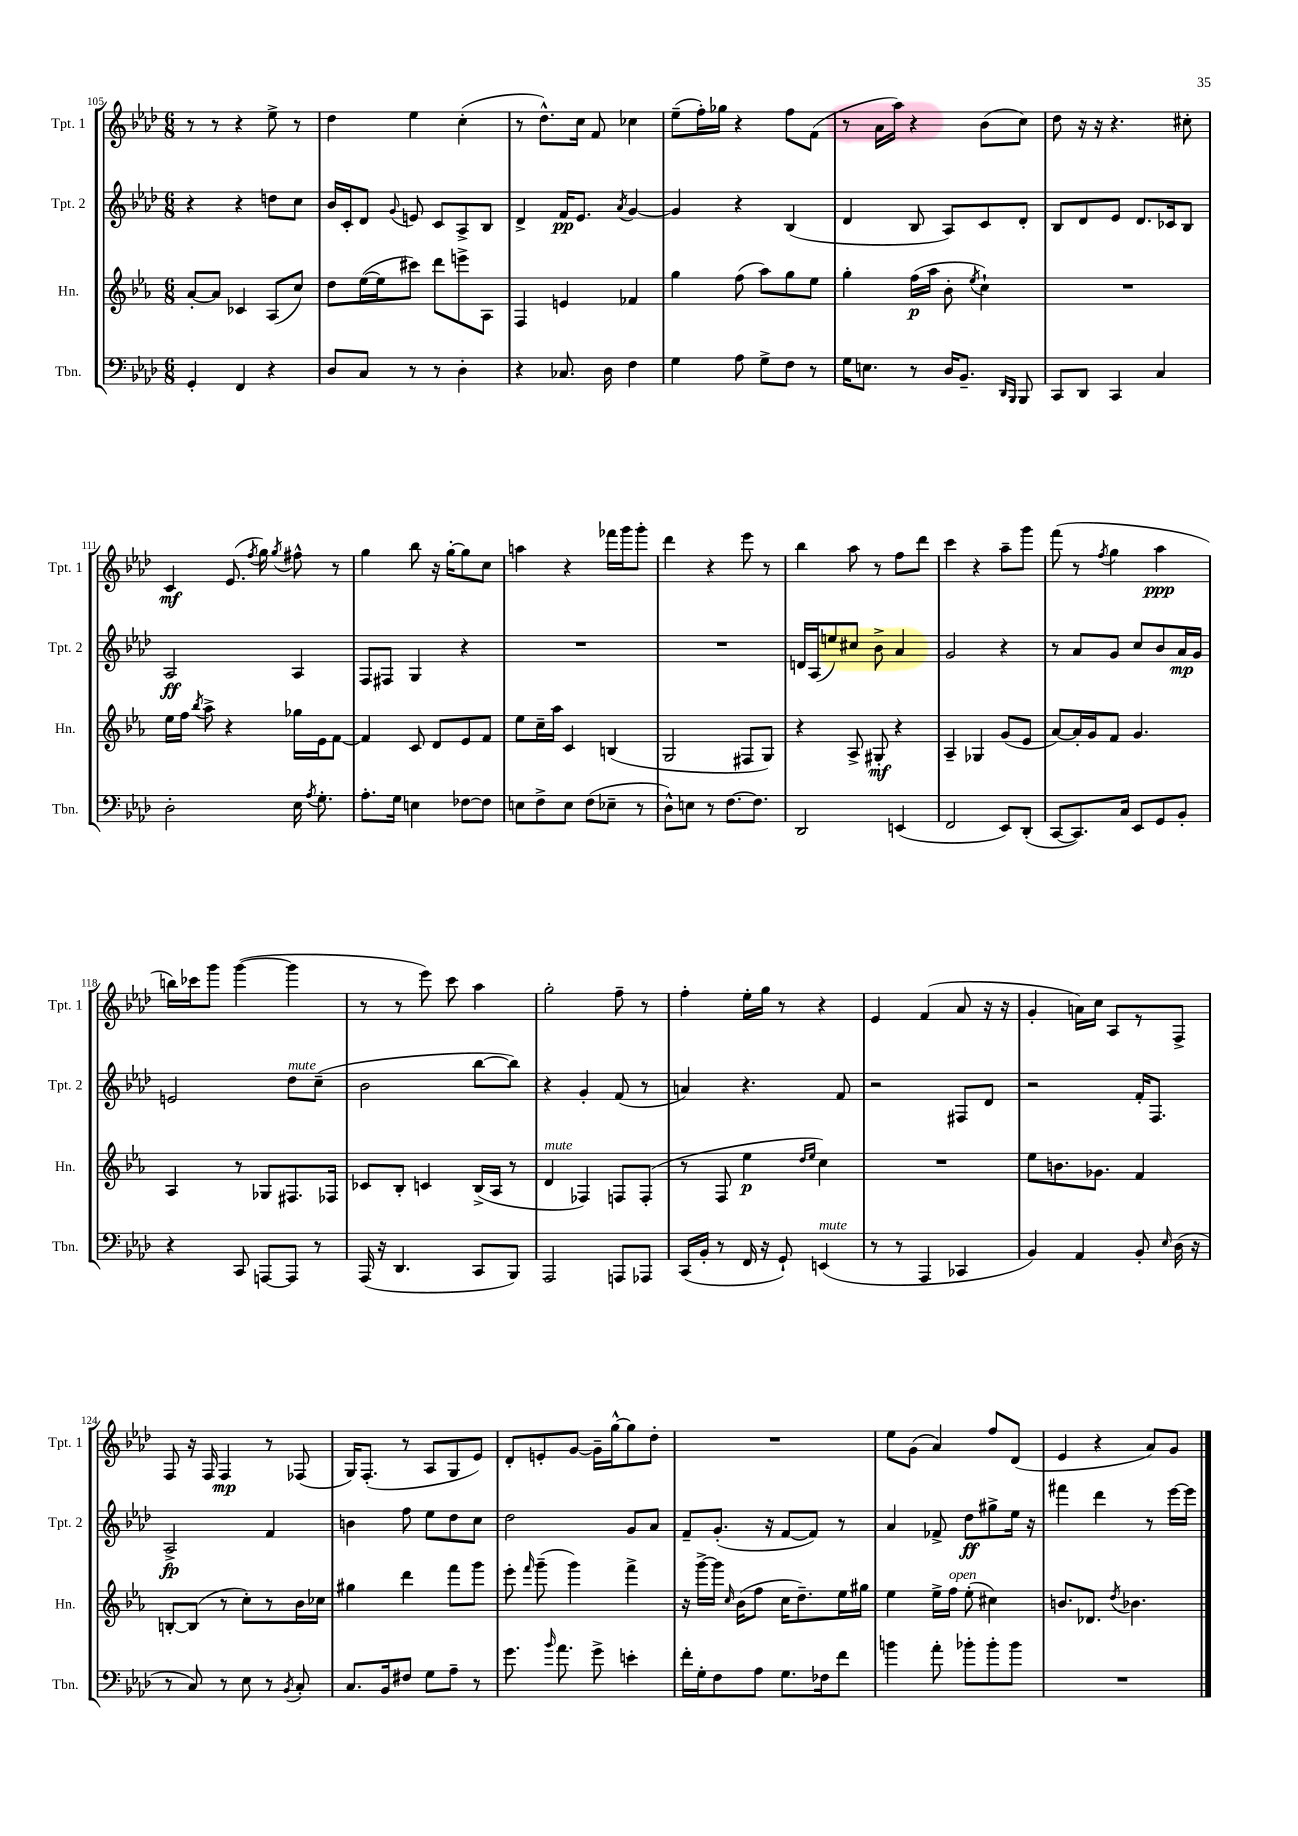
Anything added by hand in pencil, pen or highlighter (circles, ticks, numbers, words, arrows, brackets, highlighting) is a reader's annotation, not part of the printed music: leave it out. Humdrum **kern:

**kern	**kern	**kern	**kern
*staff4	*staff3	*staff2	*staff1
*clefF4	*clefG2	*clefG2	*clefG2
*k[b-e-a-d-]	*k[b-e-a-]	*k[b-e-a-d-]	*k[b-e-a-d-]
*M6/8	*M6/8	*M6/8	*M6/8
4GG'/	[8a-'/L	4r	8r
.	8a-/]J	.	8r
4FF/	4c-/	4r	4r
4r	(8A-/L	8dd\L	8ee-^\
.	8cc/J)	8cc\J	8r
=	=	=	=
8D-/L	8dd\L	16b-/LL	4dd-\
.	.	16c'/J	.
8C/J	([16ee-\L	8d-/J	.
.	16ee-\]J	.	.
.	.	8qqg/	.
8r	8ccc#\J)	8e/	4ee-\
8r	8ddd\L	8c/L	.
4D-'\	8eee^\	8A-^/	(4cc'\
.	8A-\J	8B-/J	.
=	=	=	=
4r	4F/	4d-^/	8r
.	.	.	8.dd-^^\L)
8.C-/	4e/	16f/LK	.
.	.	8.e-/J	16cc\Jk
.	.	.	8f/
16D-\	.	.	.
.	.	8qa-/	.
4F\	4f-/	[4g/	4cc-\
=	=	=	=
4G\	4gg\	4g/]	(8ee-~\L
.	.	.	16ff'\L)
.	.	.	16gg-\JJ
8A-\	(8ff\	4r	4r
8G^\L	8aa-\L)	.	.
8F\J	8gg\	(4B-/	8ff\L
8r	8ee-\J	.	(8f\J
=	=	=	=
16G\LK	4gg'\	4d-/	8r
8.E\J	.	.	.
.	.	.	16a-\LL
.	.	.	16aa-\JJ)
8r	(16ff\LL	8B-/	4r
.	16aa-\JJ	.	.
16D-/LK	8b-'\	8A-/L)	.
8.BB-~/J	.	.	.
.	8qee-/	.	.
.	4cc`\)	8c/	(8b-\L
16qqDD-/LL	.	.	.
16qqBBB-/JJ	.	.	.
8BBB-/	.	8d-'/J	8cc\J)
=	=	=	=
8CC/L	2.r	8B-/L	8dd-\
8DD-/J	.	8d-/	16r
.	.	.	16r
4CC/	.	8e-/J	4.r
.	.	8.d-/L	.
4C/	.	.	.
.	.	16c-/k	.
.	.	8B-/J	8cc#'\
=	=	=	=
2D-'\	16ee-\LL	2A-/	4c/
.	16ff\JJ	.	.
.	8qbb-/	.	.
.	8aa-^\	.	.
.	4r	.	(8.e-/
.	.	.	8qff/
.	.	.	16gg\)
.	.	.	8qgg/
16E-\	16gg-\LL	4A-/	8ff#^^\
8qA-/	.	.	.
8.G'\	16e-\J	.	.
.	[8f\J	.	8r
=	=	=	=
8.A-'\L	4f/]	8F/L	4gg\
.	.	8F#/J	.
16G\Jk	.	.	.
4E\	8c/	4G/	8bb-\
.	8d/L	.	16r
.	.	.	[16gg'\LK
[8F-\L	8e-/	4r	8gg\]
8F-\]J	8f/J	.	8cc\J
=	=	=	=
8E\L	8ee-\L	2.r	4aa\
8F^\	16cc~\L	.	.
.	16aa-\JJ	.	.
8E\J	4c/	.	4r
(8F\L	.	.	.
8E-~\J	(4B/	.	16fff-\LL
.	.	.	16ggg\J
8r	.	.	8ggg'\J
=	=	=	=
8D-^^\L)	2G/	2.r	4ddd-\
8E\J	.	.	.
8r	.	.	4r
[8.F\L	.	.	.
.	8F#/L	.	8eee-\
8.F\]J	.	.	.
.	8G/J)	.	8r
=	=	=	=
2DD-/	4r	16d/LL	4bb-\
.	.	(16A-/J	.
.	.	8ee/)	.
.	8A-^/	8cc#/J	8aa-\
.	8G#'/	8b-^\	8r
(4EE/	4r	4a-/	8ff\L
.	.	.	8ddd-\J
=	=	=	=
2FF/	4A-~/	2g/	4ccc\
.	4G-/	.	4r
8EE-/L)	(8g/L	4r	8aa-~\L
(8DD-'/J	8e-/J	.	8ggg\J
=	=	=	=
[8CC/L	[8a-/L)	8r	(8fff\
8.CC/])	16a-'/]L	8a-/L	8r
.	16g/J	.	.
.	.	.	8qff/
.	8f/J	8g/J	4gg\
16C/Jk	.	.	.
8EE-/L	4.g/	8cc/L	.
8GG/	.	8b-/	4aa-\
8BB-'/J	.	16a-/L	.
.	.	16g/JJ	.
=	=	=	=
4r	4A-/	2e/	16bb\LL)
.	.	.	16ccc-\J
.	.	.	8ggg\J
8CC/	8r	.	([4ggg\
[8AAA/L	8G-/L	.	.
8AAA/]J	8.F#/	8dd-\L	4ggg\]
8r	.	(8cc~\J	.
.	16F-/Jk	.	.
=	=	=	=
(16AAA-/	8c-/L	2b-\	8r
16r	.	.	.
4.DD-/	8B-'/J	.	8r
.	4c/	.	8eee-\)
.	.	.	8ccc\
8CC/L	(16B-^/LL	[8bb-\L	4aa-\
.	16A-/JJ	.	.
8BBB-/J)	8r	8bb-\]J)	.
=	=	=	=
2AAA-/	4d/	4r	2gg'\
.	4F-/)	4g'/	.
8AAA/L	8F/L	(8f/	8ff~\
8AAA-/J	(8F'/J	8r	8r
=	=	=	=
(16CC/LL	8r	4a/)	4ff'\
16BB-'/JJ	.	.	.
8r	8F/	.	.
16FF/	4ee-\	4.r	16ee-'\LL
16r	.	.	16gg\JJ
8GG`/)	.	.	8r
.	16qqdd/LL	.	.
.	16qqee-/JJ	.	.
(4EE/	4cc\)	.	4r
.	.	8f/	.
=	=	=	=
8r	2.r	2r	4e-/
8r	.	.	.
4AAA-/	.	.	(4f/
4CC-/	.	8F#/L	8a-/
.	.	8d-/J	16r
.	.	.	16r
=	=	=	=
4BB-/)	8ee-\L	2r	4g'/
.	8.b\	.	.
4AA-/	.	.	16a\LL)
.	8.g-\J	.	16cc\JJ
.	.	.	8A-/L
8BB-'/	4f/	16f'/LK	8r
.	.	8.F/J	.
16qqE-/	.	.	.
(16D-\	.	.	8F^/J
16r	.	.	.
=	=	=	=
8r	[8B'/L	2A-^/	8F/
8C/)	(8B/]J	.	16r
.	.	.	16F/
8r	8r	.	4F/
8E-\	8cc'\L)	.	.
8r	8r	4f/	8r
8qBB-/	.	.	.
8C'/	16b-\L	.	(8F-/
.	16cc-\JJ	.	.
=	=	=	=
8.C/L	4gg#\	4b\	16G/LK)
.	.	.	(8.F'/J
16BB-/k	.	.	.
8F#/J	4ddd\	8ff\	8r
8G\L	.	8ee-\L	8A-/L
8A-~\J	8fff\L	8dd-\	8G/
8r	8ggg\J	8cc\J	8e-/J)
=	=	=	=
8.g\	8eee-'\	2dd-\	8d-'/L
.	16qqfff/	.	.
.	(8ggg~\	.	8e'/
16qqb-/	.	.	.
8.a-\	.	.	.
.	4ggg\)	.	[8g/J
8g^\	.	.	16g~\]LL
.	.	.	[16gg^^\J
4e'\	4fff^\	8g/L	8gg\]
.	.	8a-/J	8dd-'\J
=	=	=	=
16f'\LL	16r	8f~/L	2.r
16G'\J	[16ggg^\LL	.	.
8F\	16ggg\]JJ	(8.g'/J	.
.	16qqcc/	.	.
.	(16b-\LK	.	.
8A-\J	8ff\J	.	.
.	.	16r	.
8.G\L	16cc\LK	[8f/L	.
.	8.dd~\)	.	.
.	.	8f/]J)	.
16F-\k	.	.	.
8f\J	16ee-\L	8r	.
.	16gg#\JJ	.	.
=	=	=	=
4b\	4ee-\	4a-/	8ee-\L
.	.	.	(8g\J
8a-'\	16ee-^\LL	8f-^/	4a-/)
.	16ff\JJ	.	.
8b-'\L	(8ee-'\	8dd-\L	.
8b-'\	4cc#\)	8gg#^\	8ff/L
8b-\J	.	16ee-\Jk	(8d-/J
.	.	16r	.
=	=	=	=
2.r	8.b/L	4fff#\	4e-/
.	8.d-/J	.	.
.	.	4ddd-\	4r
.	8qdd/	.	.
.	4.b-\	.	.
.	.	8r	8a-/L)
.	.	[16eee-\LL	8g/J
.	.	16eee-\]JJ	.
==	==	==	==
*-	*-	*-	*-
